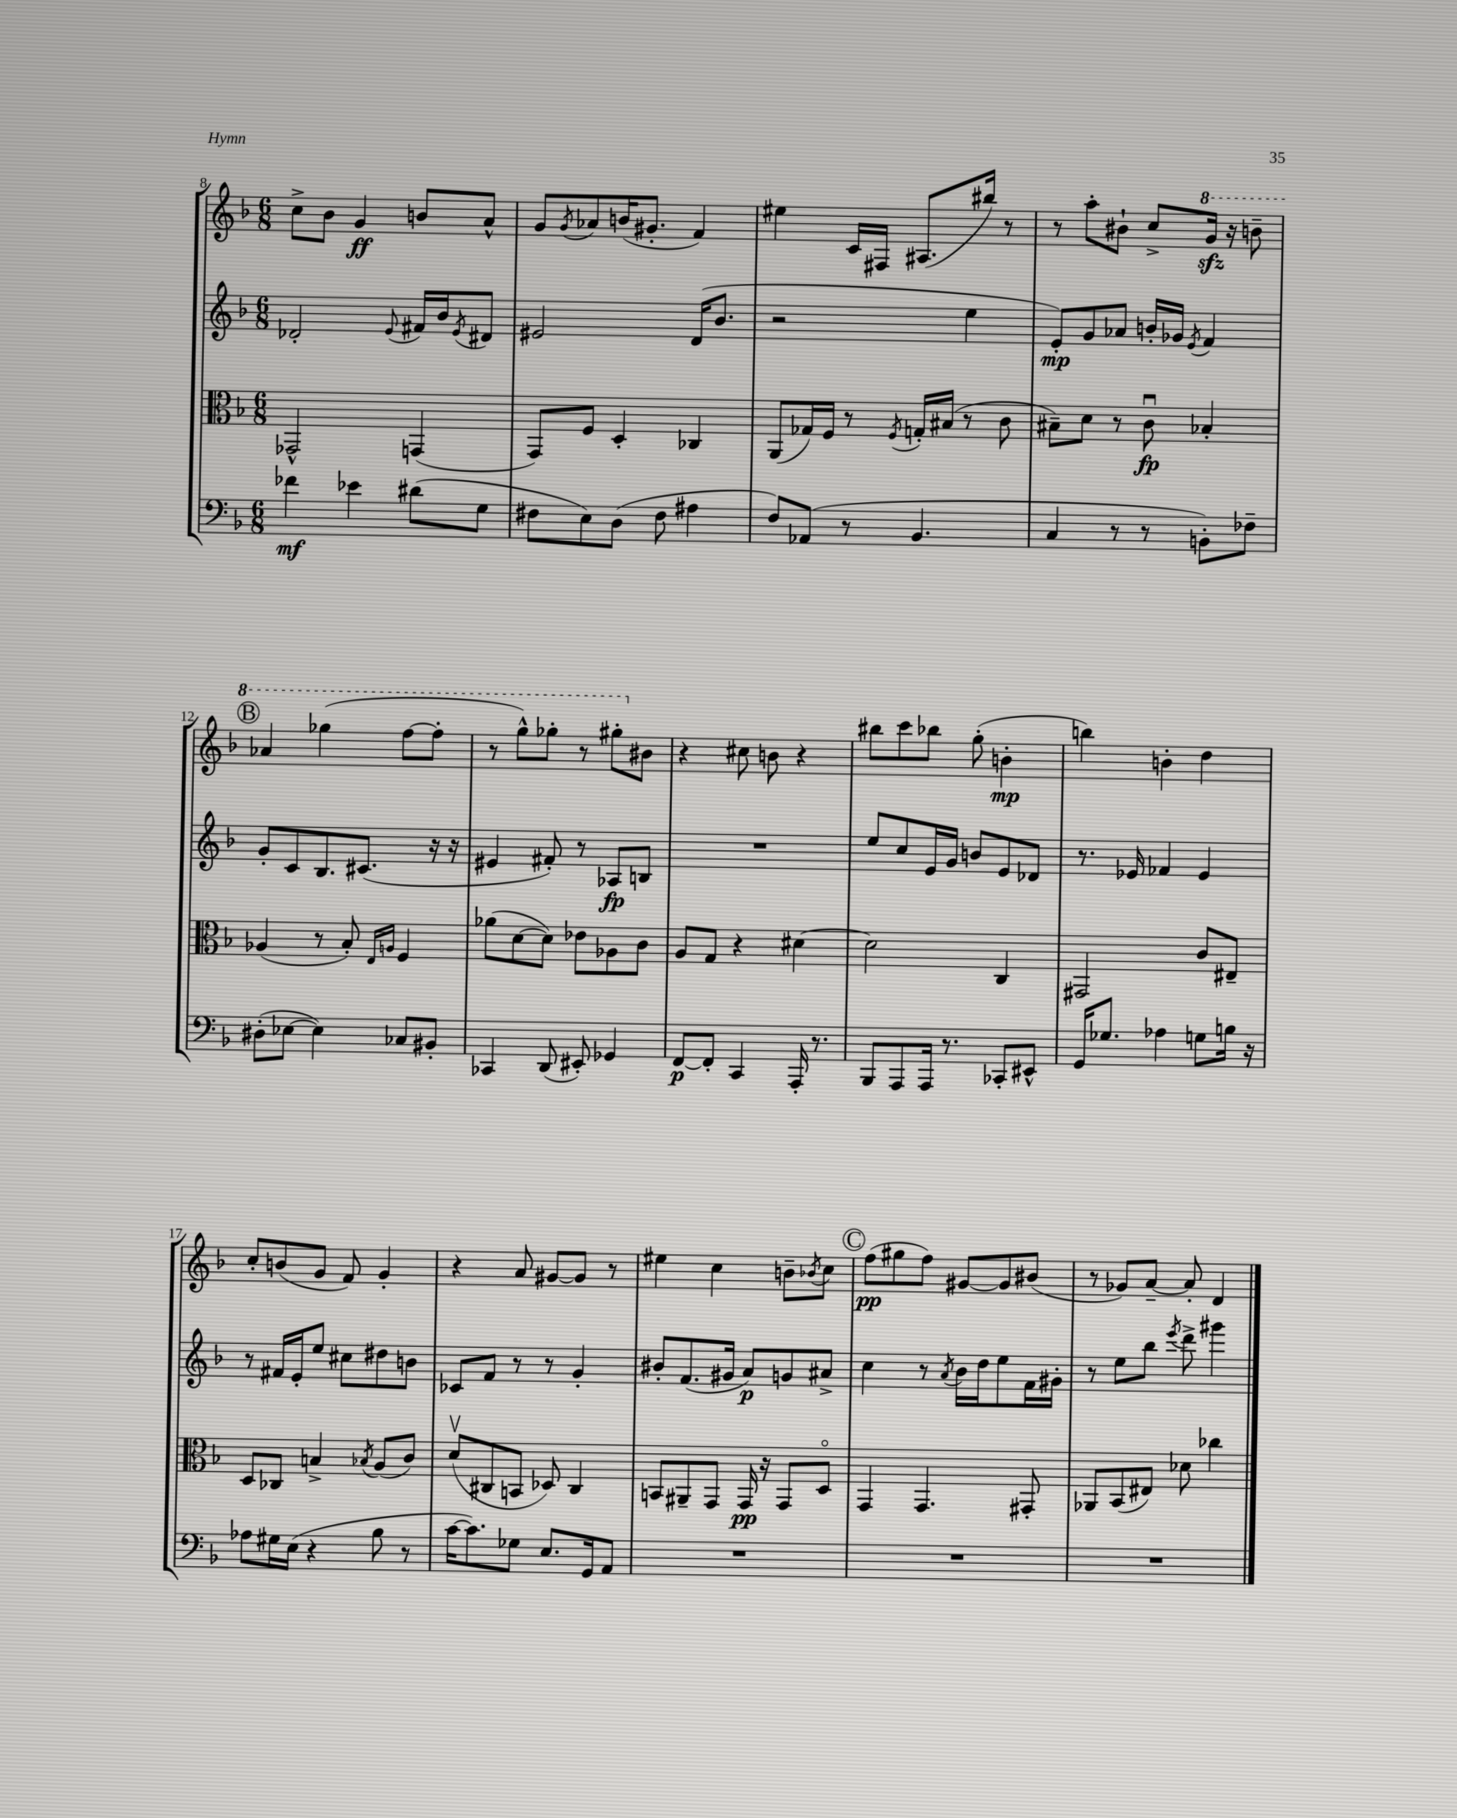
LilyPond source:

<<
\new StaffGroup <<
\new Staff = "s0" {
    \clef treble \key f \major \numericTimeSignature \time 6/8
    c''8-> bes'8 g'4\ff b'8 a'8-^ |
    g'8 \acciaccatura { g'8 } aes'8 b'16( gis'8.-. f'4) |
    eis''4 c'16 fis16 ais8.( bis''16) r8 |
    r8 a''8-. bis'8-! c''8-> \ottava #1 g''16\sfz r16 b''8-- |
    \mark \markup { \circle "B" } aes''4 ges'''4( f'''8~ f'''8-. |
    r8 g'''8-^) ges'''8-. r8 gis'''8-. \ottava #0 bis'8 |
    r4 cis''8 b'8 r4 |
    bis''8 c'''8 bes''8 g''8-.( b'4-.\mp |
    b''4) b'4-. d''4 |
    c''8-. b'8( g'8 f'8) g'4-. |
    r4 a'8 gis'8~ gis'8 r8 |
    eis''4 c''4 b'8-- \acciaccatura { bes'8 } c''8 |
    \mark \markup { \circle "C" } f''8\pp( gis''8 f''8) gis'8~ gis'8 bis'8( |
    r8 ges'8) a'8~-- a'8-. d'4 \bar "|." |
}
\new Staff = "s1" {
    \clef treble \key f \major \numericTimeSignature \time 6/8
    des'2-. \appoggiatura { e'8 } fis'16 bes'16 \acciaccatura { e'8 } dis'8 |
    eis'2 d'16( bes'8. |
    r2 e''4 |
    e'8-.\mp) g'8 aes'8 b'16-. ges'16 \acciaccatura { e'8 } f'4 |
    \mark \markup { \circle "B" } g'8-. c'8 bes8. cis'8.( r16 r16 |
    eis'4 fis'8-.) r8 aes8\fp b8 |
    R2. |
    e''8 c''8 e'16 g'16 b'8 e'8 des'8 |
    r8. ees'16 fes'4 ees'4 |
    r8 fis'16 e'16-. e''8 cis''8 dis''8 b'8 |
    ces'8 f'8 r8 r8 g'4-. |
    bis'8-. f'8.( gis'16 a'8\p) g'8 ais'8-> |
    \mark \markup { \circle "C" } c''4 r8 \acciaccatura { a'8 } bes'16 d''16 e''8 f'16 gis'16-. |
    r8 e''8 bes''8 \acciaccatura { e'''8 } d'''8-> gis'''4 \bar "|." |
}
\new Staff = "s2" {
    \clef alto \key f \major \numericTimeSignature \time 6/8
    ges,2-^ g,4( |
    g,8) f8 d4-. ces4 |
    a,8( ges16) f16 r8 \acciaccatura { f8 } g16-. bis16( r8 c'8 |
    bis8--) d'8 r8 c'8\downbow\fp bes4-. |
    \mark \markup { \circle "B" } aes4( r8 bes8-.) \grace { e16 a16 } f4 |
    aes'8( d'8~ d'8) ees'8 aes8 c'8 |
    a8 g8 r4 dis'4~ |
    dis'2 c4 |
    gis,2 c'8 eis8-- |
    d8 ces8 b4-> \acciaccatura { bes8 } a8( c'8) |
    d'8\upbow( cis8 b,8 des8) cis4 |
    b,8 ais,8-- g,8 g,16\pp r16 g,8 d8\flageolet |
    \mark \markup { \circle "C" } g,4 g,4. gis,8-. |
    aes,8 bes,8( eis8) des'8 ces''4 \bar "|." |
}
\new Staff = "s3" {
    \clef bass \key f \major \numericTimeSignature \time 6/8
    fes'4\mf ees'4 dis'8( g8 |
    fis8 e8) d8( fis8 ais4 |
    f8) aes,8( r8 bes,4. |
    c4 r8 r8 b,8-.) fes8-- |
    \mark \markup { \circle "B" } dis8-.( ees8~ ees4) ces8 bis,8-. |
    ces,4 d,8( eis,8-.) ges,4 |
    f,8~\p f,8-. c,4 a,,16-. r8. |
    bes,,8 a,,8 a,,16 r8. ces,8-. eis,8-^ |
    g,16 ges8. aes4 g8 b16 r16 |
    aes8 gis16 e16( r4 bes8 r8 |
    c'16~ c'8.) ges8 e8. g,16 a,8 |
    R2. |
    \mark \markup { \circle "C" } R2. |
    R2. \bar "|." |
}
>>
>>
\layout { \context { \Score currentBarNumber = #8 } }
